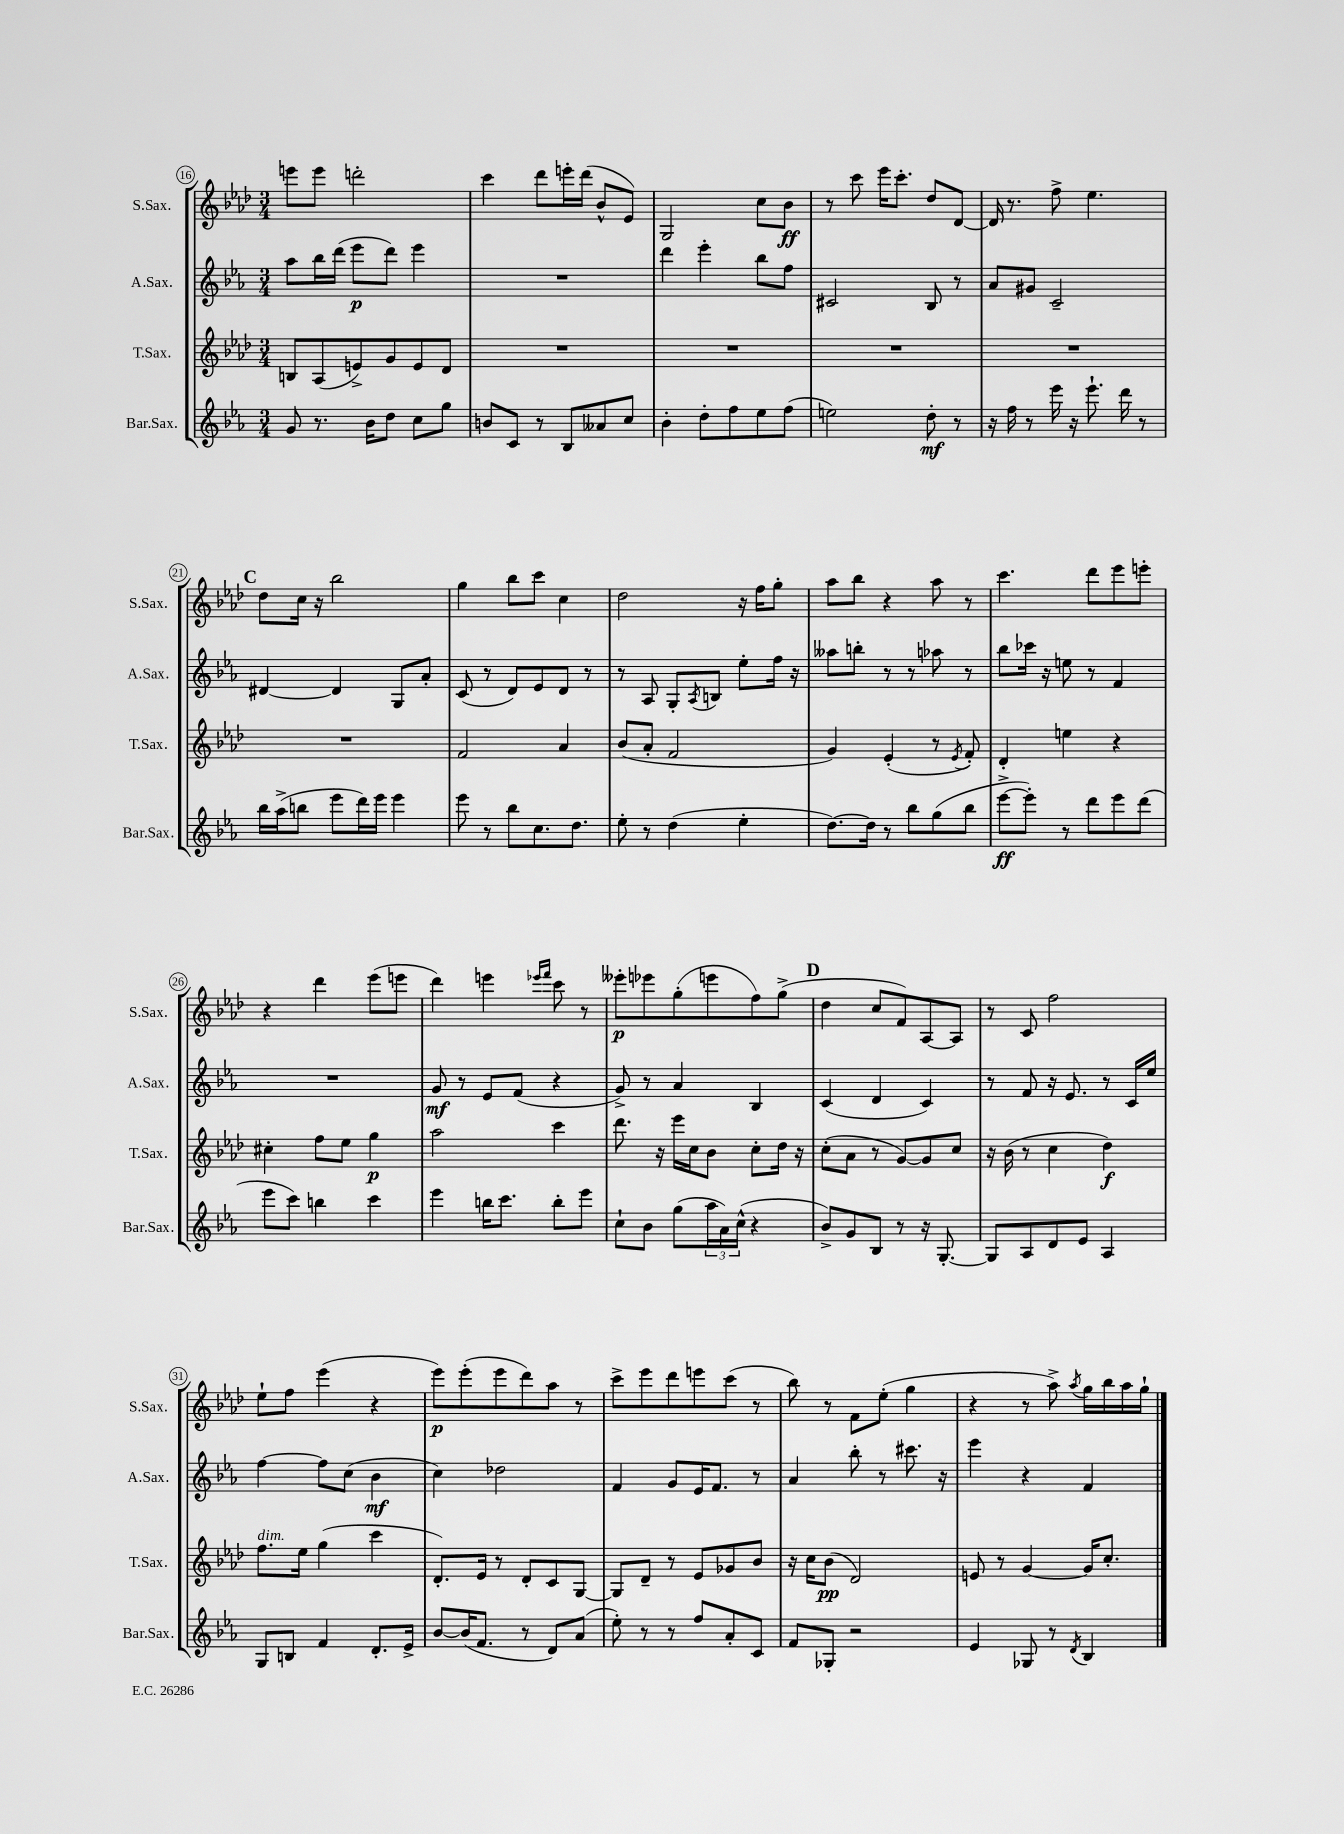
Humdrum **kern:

**kern	**kern	**kern	**kern
*staff4	*staff3	*staff2	*staff1
*clefG2	*clefG2	*clefG2	*clefG2
*k[b-e-a-]	*k[b-e-a-d-]	*k[b-e-a-]	*k[b-e-a-d-]
*M3/4	*M3/4	*M3/4	*M3/4
8g	8B	8aa-	8eee
8.r	(8A-	16bb-	8eee
.	.	(16ddd	.
.	8e^)	8eee-	2ddd'
16b-	.	.	.
8dd	8g	8ddd)	.
8cc	8e	4eee-	.
8gg	8d-	.	.
=	=	=	=
8b	2.r	2.r	4ccc
8c	.	.	.
8r	.	.	8ddd-
8B-	.	.	16eee'
.	.	.	(16ddd-
8a--	.	.	8b-^^
8cc	.	.	8e-)
=	=	=	=
4b-'	2.r	4ddd	2G
8dd'	.	4eee-'	.
8ff	.	.	.
8ee-	.	8bb-	8cc
(8ff	.	8ff	8b-
=	=	=	=
2ee)	2.r	2c#	8r
.	.	.	8ccc
.	.	.	16eee-
.	.	.	8.ccc'
8dd'	.	8B-	8dd-
8r	.	8r	[8d-
=	=	=	=
16r	2.r	8a-	16d-]
16ff	.	.	8.r
8r	.	8g#	.
16eee-	.	2c~	8ff^
16r	.	.	.
8.eee-`	.	.	4.ee-
16ddd	.	.	.
8r	.	.	.
=	=	=	=
16bb-	2.r	[4d#	8dd-
(16aa-^	.	.	.
8bb	.	.	16cc
.	.	.	16r
8eee-	.	4d#]	2bb-
16ddd)	.	.	.
16eee-	.	.	.
4eee-	.	8G	.
.	.	8a-'	.
=	=	=	=
8eee-	2f	(8c	4gg
8r	.	8r	.
8bb-	.	8d)	8bb-
8.cc	.	8e-	8ccc
.	4a-	8d	4cc
8.dd	.	.	.
.	.	8r	.
=	=	=	=
8ee-'	(8b-	8r	2dd-
8r	8a-'	8A-	.
(4dd	2f	8G'	.
.	.	8qA-	.
.	.	8B	.
4ee-'	.	8ee-'	16r
.	.	.	16ff
.	.	16ff	8gg'
.	.	16r	.
=	=	=	=
[8.dd)	4g)	8aa--	8aa-
.	.	8bb'	8bb-
16dd]	.	.	.
8r	(4e-'	8r	4r
8bb-	.	8r	.
(8gg	8r	8aa-	8aa-
.	8qe-	.	.
8bb-	8f')	8r	8r
=	=	=	=
[8eee-^	4d-'	8bb-	4.ccc
8eee-'])	.	16ccc-	.
.	.	16r	.
8r	4ee	8ee	.
8ddd	.	8r	8ddd-
8eee-	4r	4f	8eee-
(8ddd	.	.	8eee'
=	=	=	=
8eee-	4cc#'	2.r	4r
8ccc)	.	.	.
4bb	8ff	.	4ddd-
.	8ee-	.	.
4ccc	4gg	.	(8eee-
.	.	.	8eee
=	=	=	=
4eee-	2aa-	8g	4ddd-)
.	.	8r	.
16bb	.	8e-	4eee
8.ccc	.	.	.
.	.	(8f	.
.	.	.	16qqeee-
.	.	.	16qqfff
8bb'	4ccc	4r	8ccc
8eee-	.	.	8r
=	=	=	=
8cc`	8.ddd-	8g^)	8eee--'
8b-	.	8r	8eee-
.	16r	.	.
(8gg	16eee-	4a-	(8gg'
.	16cc	.	.
24aa-	8b-	.	8eee
24a-)	.	.	.
(24cc^^	.	.	.
4r	8cc'	4B-	8ff)
.	16dd-	.	(8gg^
.	16r	.	.
=	=	=	=
8b-^)	(8cc'	(4c	4dd-
8g	8a-	.	.
8B-	8r	4d	8cc
8r	[8g)	.	8f)
16r	8g]	4c)	[8A-
[8.G'	.	.	.
.	8cc	.	8A-]
=	=	=	=
8G]	16r	8r	8r
.	(16b-	.	.
8A-	8r	8f	8c
8d	4cc	16r	2ff
.	.	8.e-	.
8e-	.	.	.
4A-	4dd-)	8r	.
.	.	16c	.
.	.	16ee-	.
=	=	=	=
8G	8.ff	[4ff	8ee-`
8B	.	.	8ff
.	16ee-	.	.
4f	(4gg	8ff]	(4eee-
.	.	(8cc	.
8.d'	4ccc	4b-	4r
16e-^	.	.	.
=	=	=	=
[8b-	8.d-')	4cc)	8eee-)
(16b-]	.	.	(8eee-'
8.f	16e-	.	.
.	8r	2dd-	8eee-
8r	8d-'	.	8ddd-)
8d)	8c	.	8aa-
(8a-	[8G	.	8r
=	=	=	=
8ee-')	8G]	4f	8ccc^
8r	8d-~	.	8eee-
8r	8r	8g	8ddd-
8ff	8e-	16e-	8eee
.	.	8.f	.
8a-'	8g-	.	(8ccc
8c	8b-	8r	8r
=	=	=	=
8f	16r	4a-	8bb-)
.	16cc	.	.
8G-'	(8b-	.	8r
2r	2d-)	8bb-'	8f
.	.	8r	(8ee-'
.	.	8.ccc#	4gg
.	.	16r	.
=	=	=	=
4e-	8e	4eee-	4r
.	8r	.	.
8G-	[4g	4r	8r
8r	.	.	8aa-^)
8qd	.	.	8qaa-
4B-	16g]	4f	16gg
.	8.cc'	.	16bb-
.	.	.	16aa-
.	.	.	16gg`
==	==	==	==
*-	*-	*-	*-
